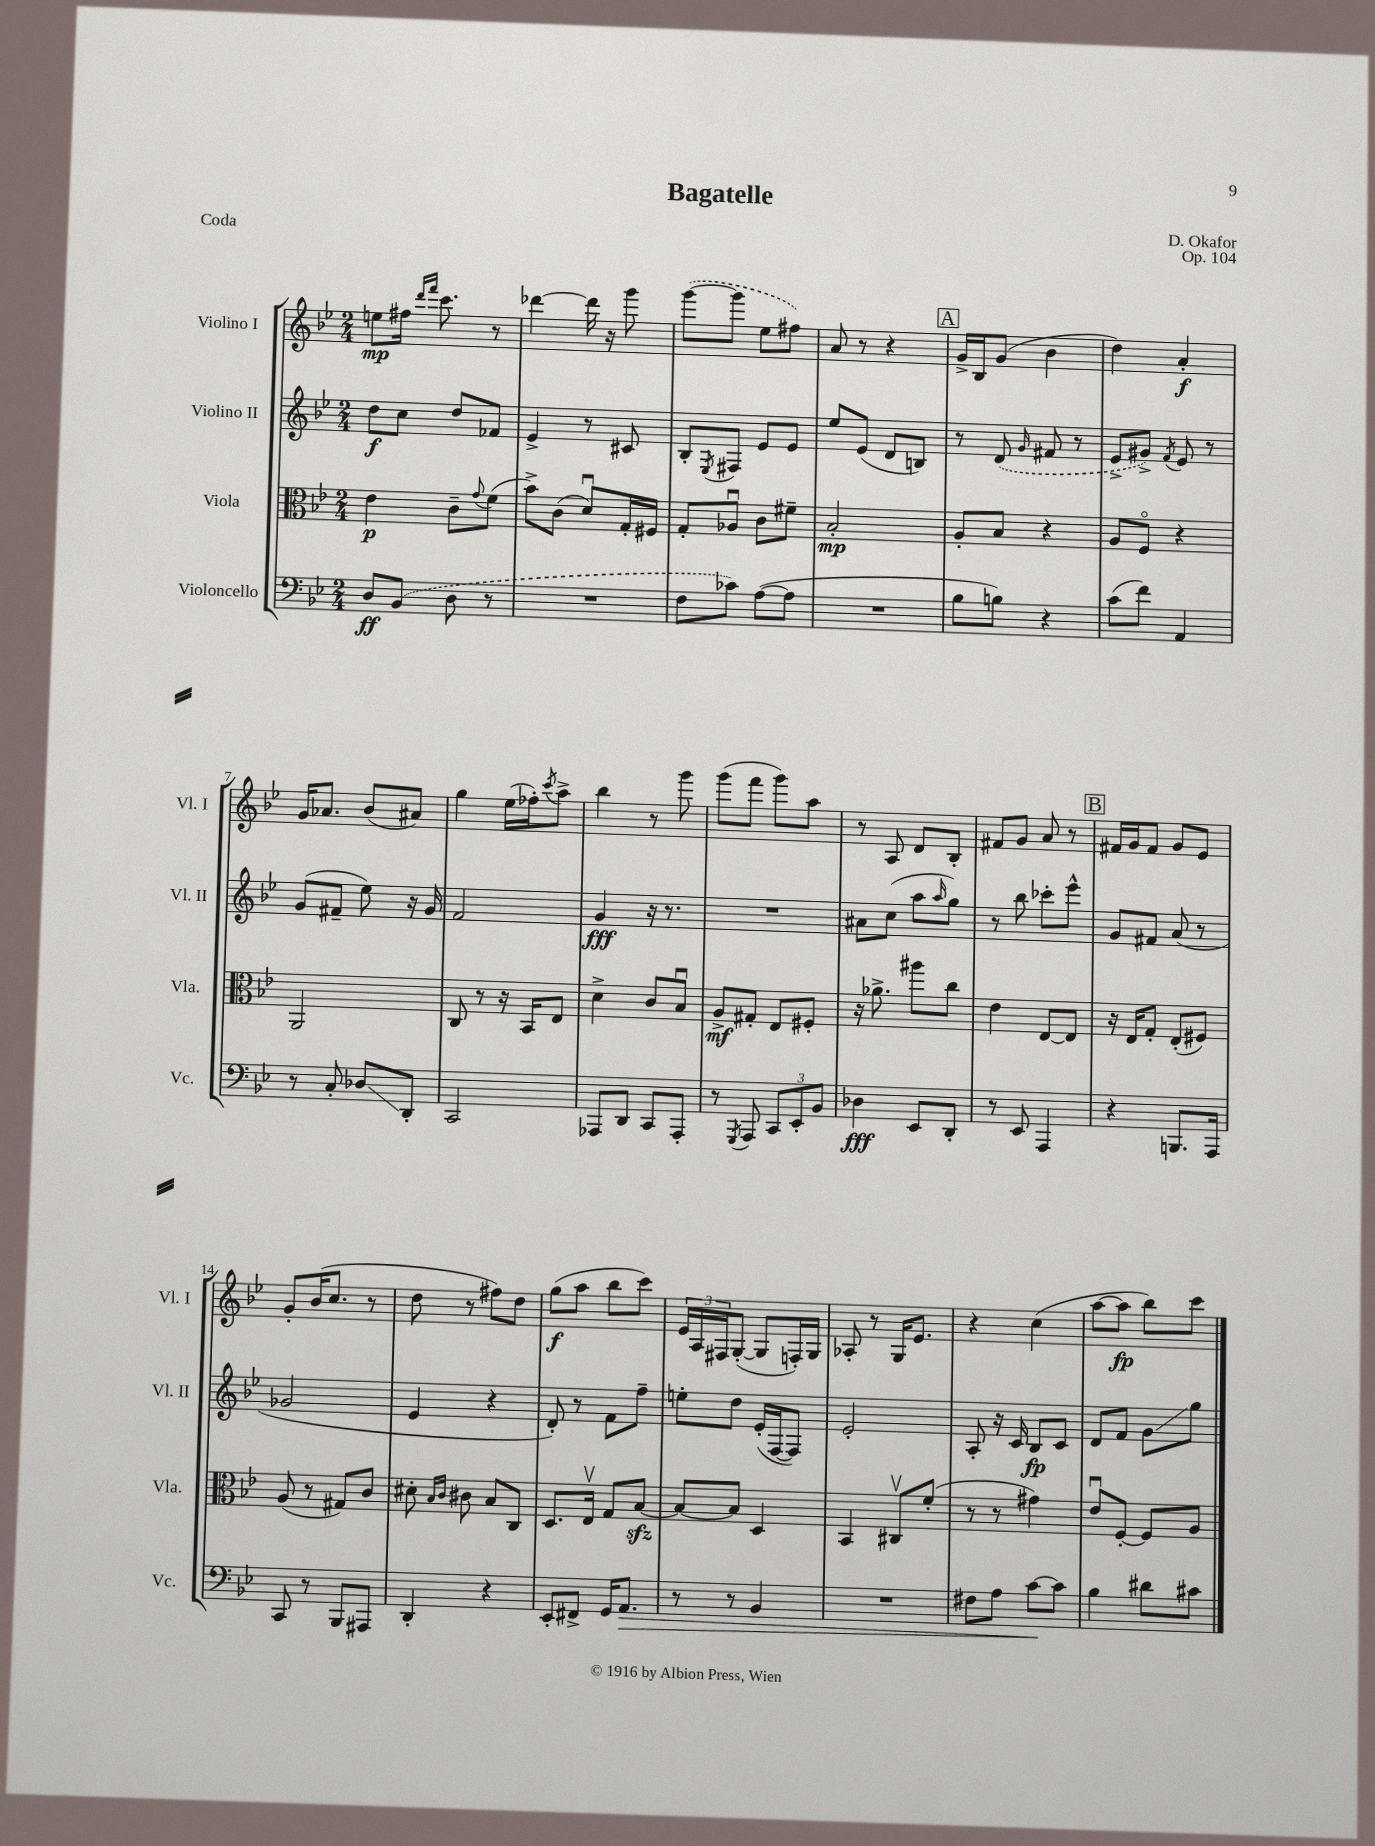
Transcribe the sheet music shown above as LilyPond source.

\header { title = "Bagatelle" composer = "D. Okafor" opus = "Op. 104" piece = "Coda" }
<<
\new StaffGroup <<
\new Staff = "s0" \with { instrumentName = "Violino I" shortInstrumentName = "Vl. I" } {
    \clef treble \key bes \major \numericTimeSignature \time 2/4
    e''8\mp fis''16 \grace { d'''16 f'''16 } c'''8. r8 |
    des'''4~ des'''16 r16 g'''8 |
    \once \slurDashed g'''8~( g'''8 ees''8 fis''8) |
    a'8 r8 r4 |
    \mark \markup { \box "A" } g'16-> bes16 g'8( bes'4 |
    d''4) a'4-.\f |
    g'16 aes'8. bes'8( ais'8) |
    g''4 ees''16( fes''16-.) \acciaccatura { c'''8 } a''8-> |
    bes''4 r8 g'''8 |
    g'''8( f'''8 g'''8) a''8 |
    r8 a8 d'8 bes8-. |
    fis'8 g'8 a'8 r8 |
    \mark \markup { \box "B" } fis'16 g'16 fis'8 g'8 ees'8 |
    g'8-. bes'16( c''8. r8 |
    d''8 r8 fis''8) d''8 |
    g''8\f( a''8 bes''8 c'''8) |
    \tuplet 3/2 { ees'16 a16 fis16 } g8~-.( g8 f16-.) g16 |
    aes8-. r8 g16 ees'8. |
    r4 c''4( |
    a''8~ a''8\fp bes''8) c'''8 \bar "|." |
}
\new Staff = "s1" \with { instrumentName = "Violino II" shortInstrumentName = "Vl. II" } {
    \clef treble \key bes \major \numericTimeSignature \time 2/4
    d''8\f c''8 d''8 fes'8 |
    ees'4-> r8 cis'8 |
    bes8-. \acciaccatura { ees8 } fis8 ees'8 ees'8 |
    ees''8 ees'8( d'8 b8) |
    \mark \markup { \box "A" } r8 \once \slurDashed d'8( \grace { g'16 } fis'8 r8 |
    ees'8-> gis'8->) \acciaccatura { f'8 } ees'8 r8 |
    g'8( fis'8-- ees''8) r16 g'16 |
    f'2 |
    g'4\fff r16 r8. |
    R2 |
    ais'8 c''8( a''8 \grace { a''16 } g''8) |
    r8 bes''8 ces'''8-. ees'''8-^ |
    \mark \markup { \box "B" } g'8 fis'8 a'8( r8 |
    ges'2 |
    ees'4 r4 |
    d'8-.) r8 f'8 f''8-- |
    e''8-. d''8 ees'16-.( f16~ f8) |
    ees'2-. |
    a8-. r16 c'16 bes8\fp c'8 |
    d'8 f'8 g'8\glissando g''8 \bar "|." |
}
\new Staff = "s2" \with { instrumentName = "Viola" shortInstrumentName = "Vla." } {
    \clef alto \key bes \major \numericTimeSignature \time 2/4
    ees'4\p c'8-- \appoggiatura { g'8 } f'8( |
    bes'8->) c'8( d'8\downbow) g16-. fis16 |
    g8-. aes8\downbow c'8 fis'8-- |
    bes2-.\mp |
    \mark \markup { \box "A" } a8-. bes8 r4 |
    a8 f8\flageolet r4 |
    a,2 |
    c8 r8 r16 bes,16 ees8 |
    d'4-> c'8 bes8\downbow |
    a8->\mf gis8-. ees8 fis8-. |
    r16 aes'8.-> ais''8 c''8 |
    ees'4 ees8~ ees8 |
    \mark \markup { \box "B" } r16 ees16 g8-. ees8-.( fis8) |
    a8( r8 gis8) c'8 |
    dis'8-. \grace { bes16 c'16 } cis'8 bes8 c8 |
    d8. ees16\upbow g8 bes8~\sfz |
    bes8~ bes8 d4 |
    bes,4 cis8\upbow f'8-.( |
    r8 r8 gis'4) |
    ees'8\downbow f8~-. f8 a8 \bar "|." |
}
\new Staff = "s3" \with { instrumentName = "Violoncello" shortInstrumentName = "Vc." } {
    \clef bass \key bes \major \numericTimeSignature \time 2/4
    d8\ff \once \slurDashed bes,8( d8 r8 |
    R2 |
    f8 ces'8) a8~( a8 |
    R2 |
    \mark \markup { \box "A" } bes8 b8) r4 |
    c'8( f'8) a,4 |
    r8 c8-. des8\glissando d,8-. |
    c,2 |
    aes,,8 d,8 c,8 aes,,8-. |
    r8 \acciaccatura { g,,8 } a,,8 \tuplet 3/2 { c,8 ees,8-. bes,8 } |
    des4\fff ees,8 d,8-. |
    r8 ees,8 a,,4 |
    \mark \markup { \box "B" } r4 b,,8. a,,16 |
    c,8 r8 bes,,8 ais,,8 |
    d,4-. r4 |
    ees,8-. fis,8-> g,16 a,8.\> |
    r8 r8 bes,4 |
    R2 |
    fis8 a8 c'8~\! c'8 |
    bes4 dis'8 cis'8 \bar "|." |
}
>>
>>
